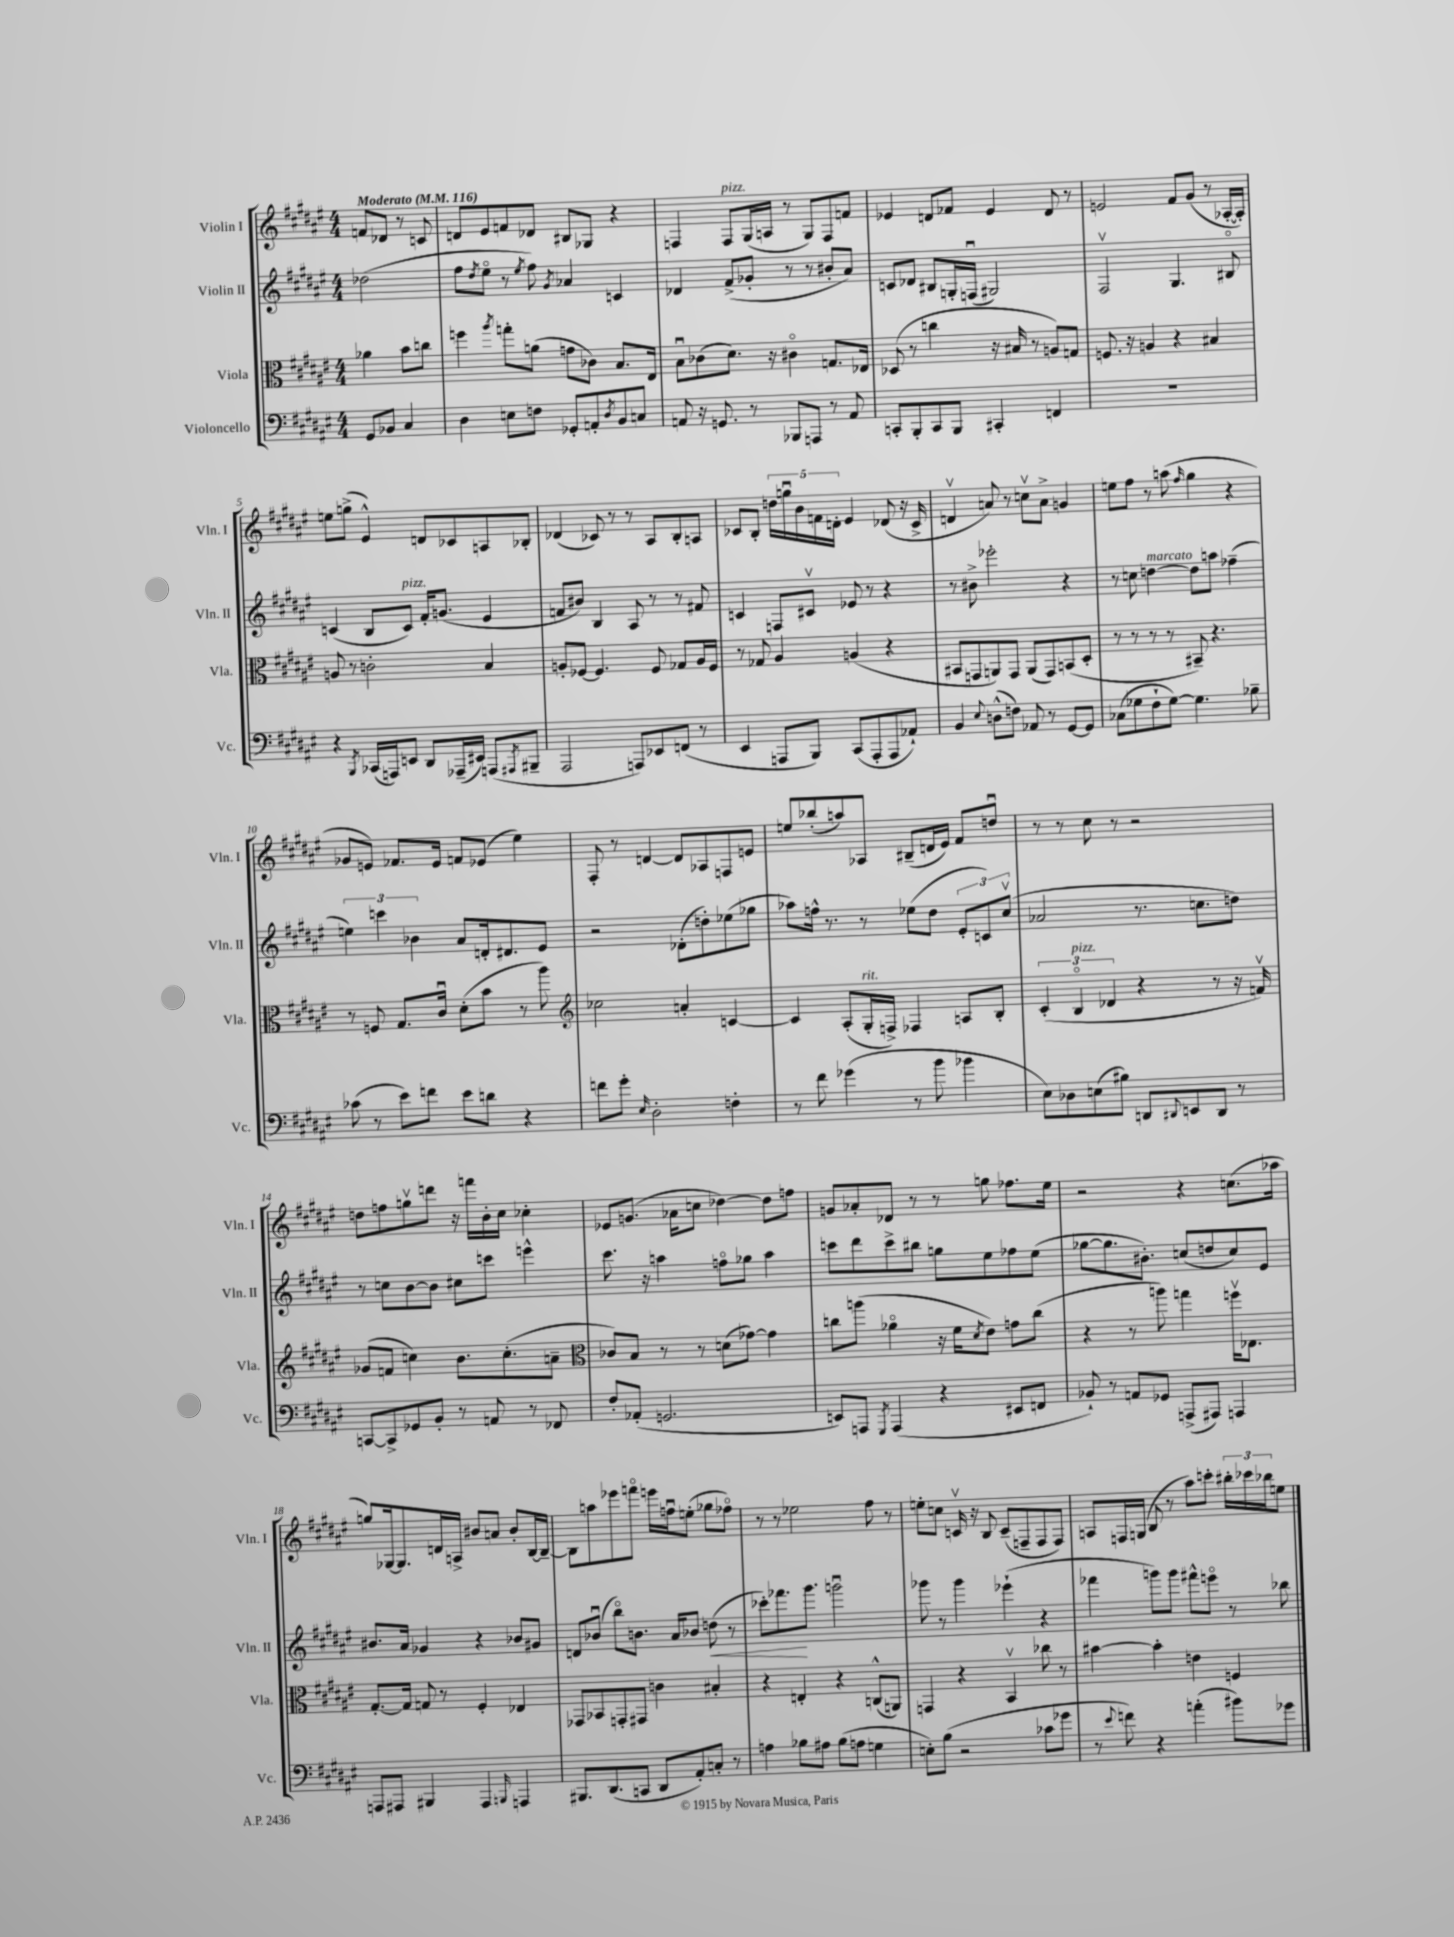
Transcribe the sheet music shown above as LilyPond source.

<<
\new StaffGroup <<
\new Staff = "s0" \with { instrumentName = "Violin I" shortInstrumentName = "Vln. I" } {
    \clef treble \key fis \major \numericTimeSignature \time 4/4 \partial 2 \tempo "Moderato" 4 = 116
    f'8 des'8 r8 c'8 |
    d'8 eis'8 f'8 des'8 bis8 ges8 r4 |
    f4 f8^\markup { \italic "pizz." } gis16( a16 r8 gis8) f8 f'8 |
    ees'4 d'8 fes'8 ees'4 d'8 r8 |
    e'2 fis'8 gis'8( r8 aes16~-. aes16-.) |
    e''8 g''8->( eis'4-^) d'8 ces'8 a8 bes8-. |
    des'4( ces'8) r8 r8 ais8 b8-. a8 |
    ces'8 b8-. \tuplet 5/4 { d''16 g''16\downbow b'16 f'16 d'16-. } eis'4 des'8( r16 ces'16-> |
    d'4\upbow a'8) r8 c''8\upbow a'8-> g'4 |
    e''8 fis''8 r8 a''8( \grace { fis''16 } gis''4 r4 |
    ges'8 e'8) fes'8. e'16 f'8 ees'8( eis''4) |
    fis8-. r8 d'4~ d'8 aes8 f8 e'8 |
    e''8 bes''8-.( a''8) aes8 bis8--( d'16 eis'16) fis'8 d''8\downbow |
    r8 r8 cis''8 r8 r2 |
    d''8 f''8 g''8\upbow d'''8 r16 f'''16 b'16-. cis''16 ces''4-. |
    ees'8 g'8.( aes'16 c''8 des''4~) des''8 f''8 |
    g'8 aes'8-. des'8 r8 r8 g''8 fes''8. eis''16 |
    r2 r4 c''8.( aes''16 |
    g''8) ges16~ ges8. d'16 a16-> bis'8 a'8 bis'8-. b16~ b16~-- |
    b8 a''8 ees'''8 f'''8\flageolet e'''16 f''16\downbow e''8-.( ges''8 fes''8\flageolet) |
    r8 r8 ees''2 fis''8 r8 |
    e''8-. c''8 c'16\upbow r16 b8 c'8--( f8-- f8 f8) |
    a8 f16 g16( b8 r8 ais''8) c'''8-. \tuplet 3/2 { bis''16-. ces'''16 bes''16 } e''8 \bar "|." |
}
\new Staff = "s1" \with { instrumentName = "Violin II" shortInstrumentName = "Vln. II" } {
    \clef treble \key fis \major \numericTimeSignature \time 4/4 \partial 2
    des''2( |
    fis''8 \acciaccatura { dis''8 } eis''8\flageolet r8 \acciaccatura { eis''8 } fis''8) \acciaccatura { gis'8 } aes'4 c'4 |
    des'4 fis'8->( ges'8-. r8 r8 bis'8-. ais'8) |
    c'8 des'8 bis8 g16-. f16\downbow( gis2) |
    fis2\upbow gis4. bis8\flageolet |
    c'4( b8 c'8^\markup { \italic "pizz." }) fis'16-. g'8.( eis'4 |
    f'8 bis'8) b4 ais8 r8 r8 fis'8 |
    c'4 f8 cis'8\upbow ees'8 r8 r4 |
    r8 bis'8-> ees'''2-. r4 |
    r8 c''8 d''4~^\markup { \italic "marcato" } d''8 a''8 fes''4--( |
    \tuplet 3/2 { e''4) c'''4 bes'4 } ais'8 d'16-. dis'8. eis'8 |
    r2 des'8-.( d''8-.) ees''8( ges''8 |
    aes''8) f''16-^ r8. r8 ees''8( dis''8 \tuplet 3/2 { eis'8-. c'8) cis''8\upbow( } |
    aes'2 r8. c''8. d''8) |
    r8 c''8 b'8~ b'8 cis''8 c'''8 e'''4-^ |
    cis'''8. r16 a''4 f''8\flageolet ges''8 a''4 |
    c'''8 dis'''8 c'''8-> bis''8 g''8 eis''8 fes''8 eis''8( |
    ges''8~ ges''8. bis'8.-.) c''8( d''8 c''8) eis'8 |
    bis'8. ais'16 ges'4 r4 bes'8 gis'8 |
    d'8 bes'8\downbow( b''8\flageolet) b'8. ais'16 bes'8 d''8\<( r8 |
    ces'''8-.) fes'''8.\! gis'''8. g'''2\downbow |
    ges'''8 r8 ges'''4 ees'''4-!( r4 |
    fes'''4 g'''8) g'''8 fis'''8-^ e'''8\flageolet r8 bes''8 \bar "|." |
}
\new Staff = "s2" \with { instrumentName = "Viola" shortInstrumentName = "Vla." } {
    \clef alto \key fis \major \numericTimeSignature \time 4/4 \partial 2
    aes'4 b'8 c''8 |
    f''4 \acciaccatura { ais''8 } g''8-. a'8( g'8 ces'8) b8. eis16 |
    b8\downbow ces'8( dis'8.) r16 cis'4\flageolet g8. ees16 |
    des8( r8 c''4 r16 bis16 r8 a8) g8 |
    f8. r16 a4 r4 bis4 |
    a8 r8 c'2-. b4 |
    a8-. fes8~ fes4. fes8 ges8 a16 fes16 |
    r8 ges8 ais4 a4( r4 |
    bis,8 g,8 a,8) g,8 a,8( g,8) b,8( dis8-. |
    r8 r8 r8 r8 bis,8--) r4. |
    r8 f8 gis8. cis'16\downbow dis'8-.( b'8 r8 ais''8) |
    \clef treble ces''2 a'4-. c'4~ |
    c'4 ais8-.( gis16-.^\markup { \italic "rit." } f16->) fes4 a8 b8-. |
    \tuplet 3/2 { cis'4-.( b4\flageolet^\markup { \italic "pizz." } des'4 } r4 r8 r16 f'16\upbow) |
    ges'8( f'8 c''4) b'8. c''8.-.( a'8-- |
    \clef alto ces'8) b8 r8 r8 d'8( ges'8~) ges'4 |
    c''8 a''8( aes'4\flageolet r16 fis'16 \acciaccatura { dis'8 } eis'8) g'8 c''8( |
    r4 r8 a''8) g''4 f''16\upbow ees8. |
    gis8.~-. gis16 g8 r8 fis4-. ees4 |
    ges,8 bes,8 g,8-. gis,8 c'4 bis4-. |
    r4 e4-. r4 c8-^( a,8) |
    g,4 r4 b,4\upbow ces''8 r8 |
    bis'4~ bis'4-. e'4 f4 \bar "|." |
}
\new Staff = "s3" \with { instrumentName = "Violoncello" shortInstrumentName = "Vc." } {
    \clef bass \key fis \major \numericTimeSignature \time 4/4 \partial 2
    gis,8 bes,8 cis4 |
    dis4 e8 f8 ges,8-. a,8-. \acciaccatura { dis8 } b,8 c8 |
    a,8 r16 g,8. r8 bes,,8 a,,8 r8 a,8 |
    c,8-. b,,8-. c,8 b,,8 cis,4-. f,4 |
    R1 |
    r4 \acciaccatura { b,,8 } ces,16( a,,16) e,8 dis,8 aes,,16--( eis,16) a,,8( \acciaccatura { ais,,8 } bis,,8-- |
    ais,,2 a,,8) ees,8 f,8( r8 |
    eis,4 a,,8 b,,8) cis,8( a,,8-. a,,8 aes,8-!) |
    b,4 \appoggiatura { eis8 } d8-^( f8) aes,8 r8 gis,8~ gis,8 |
    ces8( ges8 fis8-! ges8~) ges4. bes8-- |
    ces'8( r8 eis'8) f'8 eis'8 d'8 r4 |
    f'8 gis'8-. \grace { eis16 } dis2-. f4-. |
    r8 fis'8 ges'4( r8 b'8 bes'4 |
    eis8) des8 e8( bis8) d,8 \appoggiatura { dis,8 } e,8 dis,8 r8 |
    c,8~ c,8-> ges,8 b,8-. r8 a,8 r8 fes,8 |
    fis8-. aes,8-.( g,2. |
    e,8) a,,8 \acciaccatura { gis,,8 } a,,4( r4 eis,8 f,8 |
    bes,8-!) r8 a,8 ges,8 a,,8->( ais,,8) a,,4 |
    a,,8 ais,,8 bis,,4 ais,,4 \grace { b,,16 } a,,4 |
    bis,,8. dis,8.( c,8 dis,8 ais,8-.) c8-. r8 |
    a4 bes8 ais8 bes8( a8 g4 |
    e8-.) b8( r2 ces'8 ges'8 |
    r8 \appoggiatura { eis'8 } f'8) r4 a'4-.( bis'8) ges'8 \bar "|." |
}
>>
>>
